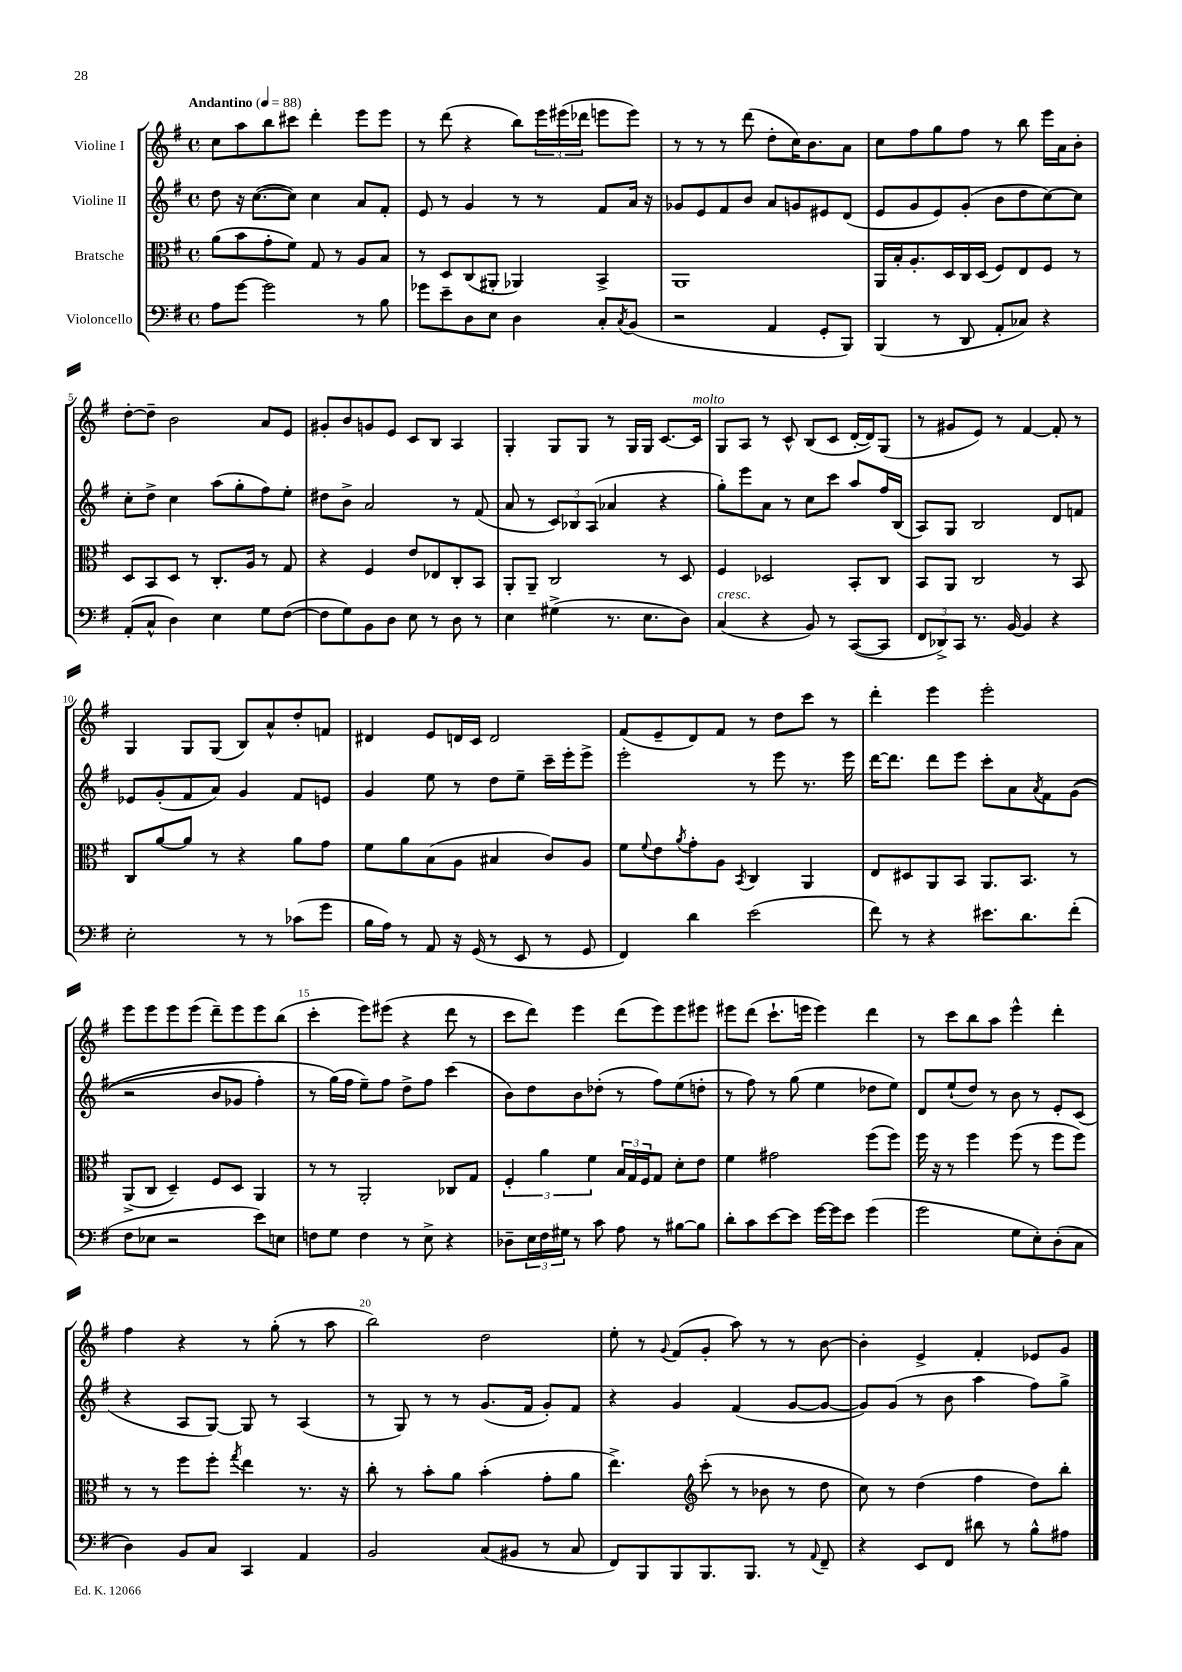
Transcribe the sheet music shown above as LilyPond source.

<<
\new StaffGroup <<
\new Staff = "s0" \with { instrumentName = "Violine I" } {
    \clef treble \key g \major \defaultTimeSignature \time 4/4 \tempo "Andantino" 4 = 88
    c''8 a''8 b''8 cis'''8 d'''4-. e'''8 e'''8 |
    r8 d'''8( r4 b''8) \tuplet 3/2 { e'''16 eis'''16( des'''16 } e'''8 e'''8) |
    r8 r8 r8 d'''8( d''8-. c''16) b'8. a'8 |
    c''8 fis''8 g''8 fis''8 r8 b''8 e'''16 a'16 b'8-. |
    d''8~-. d''8-- b'2 a'8 e'8 |
    gis'8-. b'8 g'8 e'8 c'8 b8 a4 |
    g4-. g8 g8 r8 g16 g16 c'8.~ c'16^\markup { \italic "molto" } |
    g8 a8 r8 c'8-^ b8( c'8 d'16~-. d'16) g8( |
    r8 gis'8 e'8) r8 fis'4~ fis'8-. r8 |
    g4 g8 g8( b8) a'8-^ d''8-. f'8 |
    dis'4 e'8 d'16 c'16 d'2 |
    fis'8( e'8-- d'8) fis'8 r8 d''8 c'''8 r8 |
    d'''4-. e'''4 e'''2-. |
    e'''8 e'''8 e'''8 e'''8( d'''8--) e'''8 e'''8 b''8( |
    c'''4-. e'''8) eis'''8( r4 d'''8 r8 |
    c'''8 d'''8) e'''4 d'''8( e'''8) e'''8 eis'''8 |
    eis'''8 d'''8( c'''8.-! e'''16 e'''4) d'''4 |
    r8 c'''8 b''8 a''8 e'''4-^ d'''4-. |
    fis''4 r4 r8 g''8-.( r8 a''8 |
    b''2) d''2 |
    e''8-. r8 \appoggiatura { g'8 } fis'8( g'8-. a''8) r8 r8 b'8~ |
    b'4-. e'4-> fis'4-. ees'8 g'8 \bar "|." |
}
\new Staff = "s1" \with { instrumentName = "Violine II" } {
    \clef treble \key g \major \defaultTimeSignature \time 4/4
    d''8 r16 c''8.~( c''8) c''4 a'8 fis'8-. |
    e'8 r8 g'4 r8 r8 fis'8 a'16 r16 |
    ges'8 e'8 fis'8 b'8 a'8 g'8 eis'8 d'8( |
    e'8 g'8 e'8) g'8-.( b'8 d''8 c''8~) c''8 |
    c''8-. d''8-> c''4 a''8( g''8-. fis''8) e''8-. |
    dis''8 b'8-> a'2 r8 fis'8( |
    a'8 r8 \tuplet 3/2 { c'8) bes8 a8( } aes'4 r4 |
    g''8-.) e'''8 a'8 r8 c''8 c'''8 a''8 fis''16 b16( |
    a8) g8 b2 d'8 f'8 |
    ees'8 g'8-.( fis'8 a'8) g'4 fis'8 e'8 |
    g'4 e''8 r8 d''8 e''8-- c'''16-- e'''16-. e'''8-> |
    e'''2-. r8 e'''8 r8. e'''16 |
    d'''16~ d'''8. d'''8 e'''8 c'''8-. a'8 \acciaccatura { a'8 } fis'8 g'8(\( |
    r2 b'8 ges'8 fis''4-.) |
    r8 g''16(\) fis''16 e''8--) fis''8 d''8-> fis''8 c'''4( |
    b'8) d''8 b'8 des''8-.( r8 fis''8) e''8( d''8-. |
    r8 fis''8) r8 g''8( e''4 des''8 e''8) |
    d'8 e''8-!( d''8) r8 b'8 r8 e'8-. c'8( |
    r4 a8 g8~) g8 r8 a4( |
    r8 g8) r8 r8 g'8.( fis'16 g'8-.) fis'8 |
    r4 g'4 fis'4( g'8~ g'8~ |
    g'8) g'8( r8 b'8 a''4 fis''8) g''8-> \bar "|." |
}
\new Staff = "s2" \with { instrumentName = "Bratsche" } {
    \clef alto \key g \major \defaultTimeSignature \time 4/4
    a'8( b'8 g'8-. fis'8) g8 r8 a8 b8 |
    r8 d8 c8( ais,8-. aes,4) b,4-> |
    a,1 |
    a,16 b16-. a8.-. d16 c16 d16( fis8) e8 fis8 r8 |
    d8 b,8 d8 r8 c8.-. a16 r8 g8 |
    r4 fis4 e'8 ees8 c8-. b,8 |
    a,8-. a,8-- c2 r8 d8 |
    fis4 des2 b,8-. c8 |
    b,8 a,8 c2 r8 b,8 |
    c8 a'8~ a'8 r8 r4 a'8 g'8 |
    fis'8 a'8 b8( a8 bis4 c'8) a8 |
    fis'8 \appoggiatura { fis'8 } e'8 \acciaccatura { a'8 } g'8-. a8 \acciaccatura { b,8 } c4 a,4 |
    e8 dis8 a,8 b,8 a,8. b,8. r8 |
    a,8->( c8 d4--) fis8 d8 a,4 |
    r8 r8 a,2-. ces8 g8 |
    \tuplet 3/2 { fis4-. a'4 fis'4 } \tuplet 3/2 { b16 g16 fis16 } g8 d'8-. e'8 |
    fis'4 gis'2 fis''8( fis''8) |
    fis''16 r16 r8 fis''4 fis''8( r8 fis''8 fis''8) |
    r8 r8 fis''8 fis''8-. \acciaccatura { g''8 } e''4 r8. r16 |
    c''8-. r8 b'8-. a'8 b'4-.( g'8-. a'8 |
    e''4.->) \clef treble c'''8-.( r8 bes'8 r8 d''8 |
    c''8) r8 d''4( fis''4 d''8) b''8-. \bar "|." |
}
\new Staff = "s3" \with { instrumentName = "Violoncello" } {
    \clef bass \key g \major \defaultTimeSignature \time 4/4
    a8 g'8~ g'2 r8 b8 |
    ges'8 e'8-- d8 e8 d4 c8-. \acciaccatura { c8 } b,8( |
    r2 a,4 g,8-. b,,8) |
    b,,4( r8 d,8 a,8-. ces8) r4 |
    a,8-.( c8-^ d4) e4 g8 fis8~( |
    fis8 g8) b,8 d8 e8 r8 d8 r8 |
    e4 gis4->( r8. e8. d8) |
    c4^\markup { \italic "cresc." }( r4 b,8) r8 c,8~( c,8 |
    \tuplet 3/2 { fis,8 des,8->) c,8 } r8. b,16~ b,4 r4 |
    e2-. r8 r8 ces'8( g'8 |
    b16 a16) r8 a,8 r16 g,16( r8 e,8 r8 g,8 |
    fis,4) d'4 e'2( |
    fis'8) r8 r4 eis'8. d'8. fis'8-.( |
    fis8 ees8 r2 e'8) e8 |
    f8 g8 f4 r8 e8-> r4 |
    des8-- \tuplet 3/2 { e16 fis16 gis16 } r8 c'8 a8 r8 bis8~ bis8 |
    d'8-. c'8 e'8~ e'8 g'16~ g'16 e'8 g'4( |
    g'2 g8 e8-.) d8-.( c8 |
    d4) b,8 c8 c,4 a,4 |
    b,2 c8( bis,8 r8 c8 |
    fis,8) b,,8 b,,8 b,,8. b,,8. r8 \appoggiatura { a,8 } fis,8-- |
    r4 e,8 fis,8 dis'8 r8 b8-^ ais8 \bar "|." |
}
>>
>>
\layout { \context { \Score \override BarNumber.break-visibility = ##(#f #t #t) barNumberVisibility = #(every-nth-bar-number-visible 5) } }
